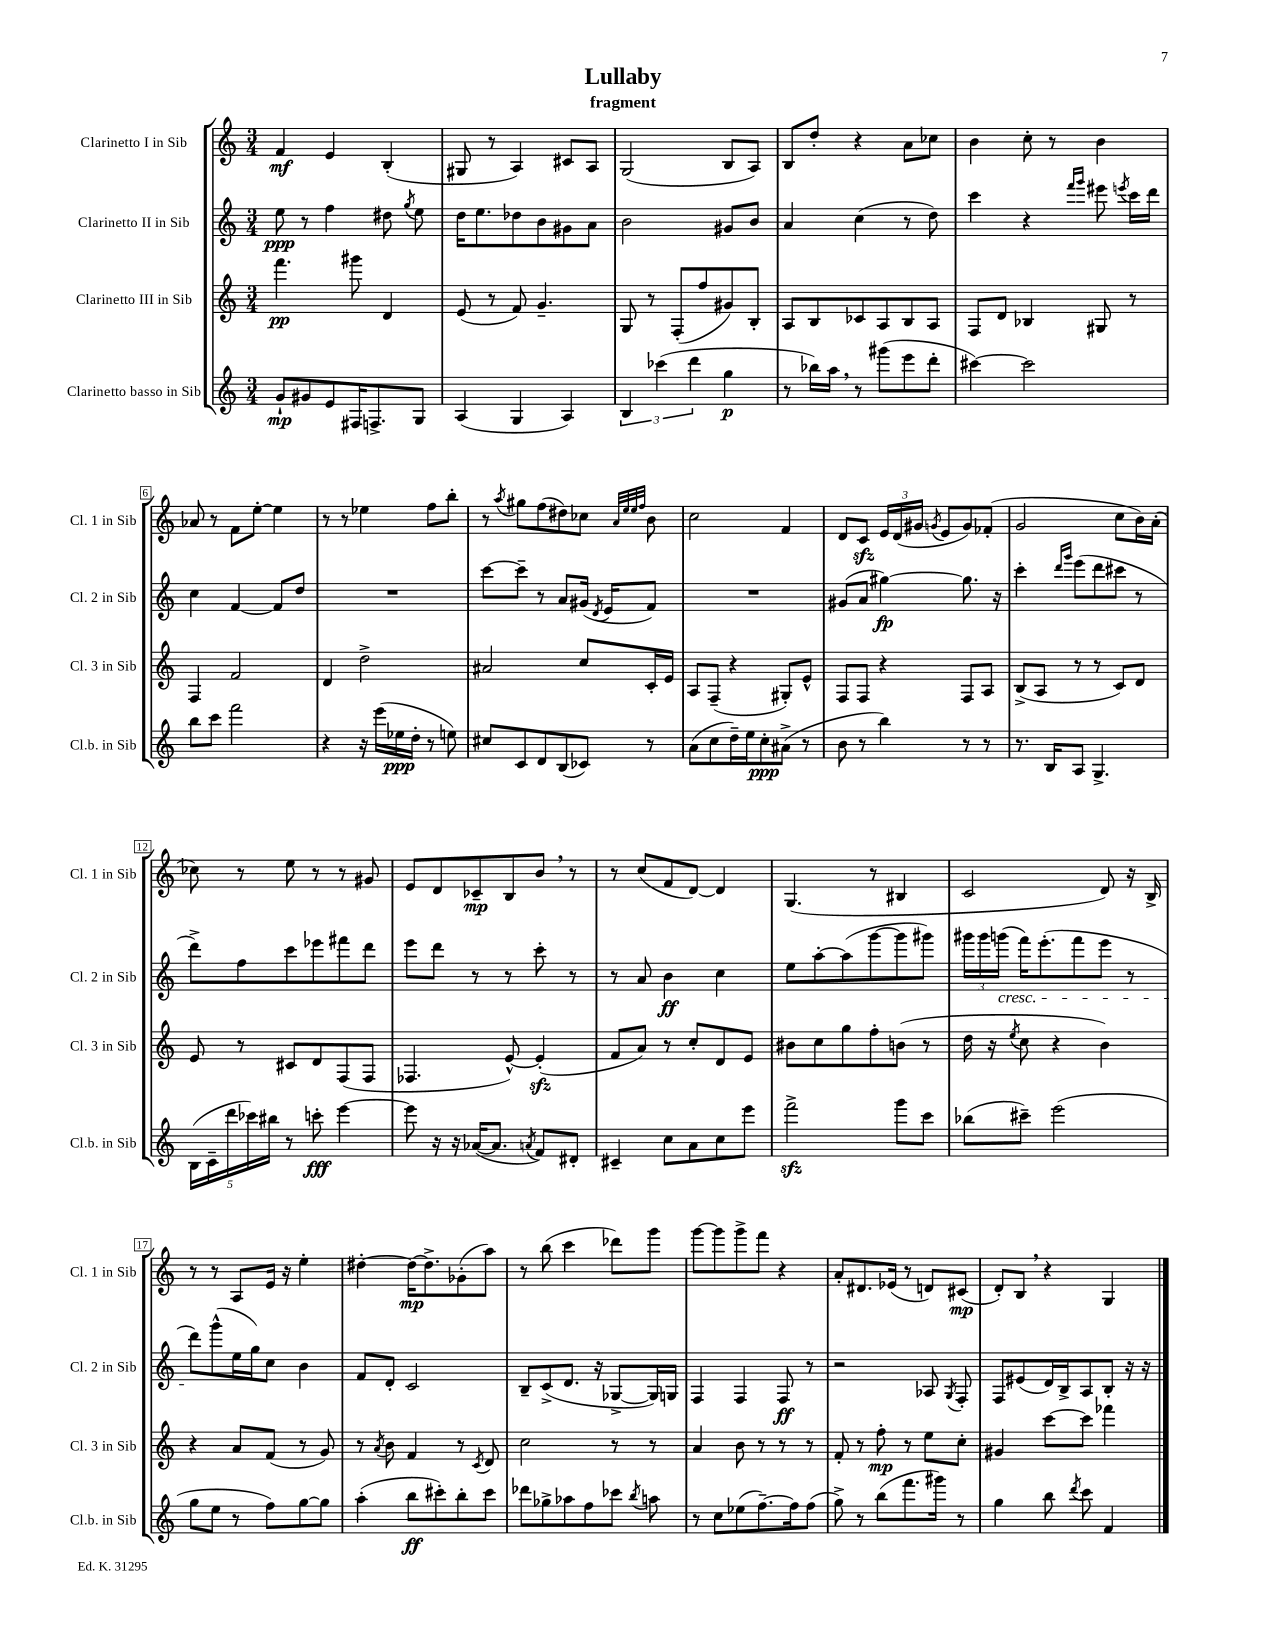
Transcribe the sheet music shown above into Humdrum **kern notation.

**kern	**kern	**kern	**kern
*staff4	*staff3	*staff2	*staff1
*clefG2	*clefG2	*clefG2	*clefG2
*k[]	*k[]	*k[]	*k[]
*M3/4	*M3/4	*M3/4	*M3/4
8g`/L	4.fff\	8ee\	4f/
8g#/	.	8r	.
8e/	.	4ff\	4e/
16F#/K	8ggg#\	.	.
8.F^/	.	.	.
.	4d/	8dd#\	(4B'/
.	.	8qgg/	.
8G/J	.	8ee\	.
=	=	=	=
(4A/	(8e/	16dd\LK	8G#/
.	.	8.ee\	.
.	8r	.	8r
4G/	8f/)	8dd-\	4A/)
.	4.g~/	8b\	.
4A/)	.	8g#\	8c#/L
.	.	8a\J	8A/J
=	=	=	=
6B/	8G/	2b\	(2G/
.	8r	.	.
(6ccc-\	.	.	.
.	(8F'/L	.	.
6ddd\	.	.	.
.	8ff/	.	.
4gg\	8g#/)	8g#/L	8B/L
.	8B'/J	8b/J	8A/J)
=	=	=	=
8r	8A/L	4a/	8B/L
16bb-\LL)	8B/	.	8dd'/J
16aa\JJ	.	.	.
8r	8c-/	(4cc\	4r
(8ggg#\L	8A/	.	.
8eee\	8B/	8r	8a\L
8ddd'\J	8A/J	8dd\)	8cc-\J
=	=	=	=
[4ccc#\)	8F/L	4ccc\	4b\
.	8d/J	.	.
2ccc#\]	4B-/	4r	8cc'\
.	.	.	8r
.	.	16qqfff/LL	.
.	.	16qqggg/JJ	.
.	8G#/	8eee#\	4b\
.	.	8qeee/	.
.	8r	16ccc\LL	.
.	.	16ddd\JJ	.
=	=	=	=
8bb\L	4F/	4cc\	8a-/
8ccc\J	.	.	8r
2fff\	2f/	[4f/	8f\L
.	.	.	[8ee'\J
.	.	8f/]L	4ee\]
.	.	8dd/J	.
=	=	=	=
4r	4d/	2.r	8r
.	.	.	8r
16r	2dd^\	.	4ee-\
(16eee\LL	.	.	.
16ee-\	.	.	.
16dd'\JJ	.	.	.
8r	.	.	8ff\L
8ee\)	.	.	8bb'\J
=	=	=	=
8cc#/L	2a#/	[8ccc\L	8r
.	.	.	8qaa/
8c/	.	8ccc~\]J	8gg#\L
8d/	.	8r	(8ff\
(8B/	.	8a/L	8dd#\)
8c-/J)	8cc/L	(16g#/Jk	8cc-\J
.	.	8qd/	.
.	.	16e/LK	.
.	.	.	32qqa/LLL
.	.	.	32qqee/
.	.	.	32qqee/
.	.	.	32qqff/JJJ
8r	16c'/L	8f/J)	8b\
.	16e/JJ	.	.
=	=	=	=
(8a\L	8A/L	2.r	2cc\
8cc\	(8F~/J	.	.
16dd~\L)	4r	.	.
16ee\J	.	.	.
8cc'\	.	.	.
(8a#^\J	8G#'/L)	.	4f/
8r	8e^^/J	.	.
=	=	=	=
8b\	8F/L	(8g#/L	8d/L
8r	8F/J	8a/J	8c/J
4bb\)	4r	[4gg#\)	24e/LL
.	.	.	(24d/
.	.	.	24g#/JJ
.	.	.	8qg/
.	.	.	8e/L
8r	8F/L	8.gg#\]	8g/)
8r	8A/J	.	(8f-'/J
.	.	16r	.
=	=	=	=
8.r	(8B^/L	4ccc'\	2g/
.	8A/J	.	.
16B/LK	.	.	.
.	.	16qqddd/LL	.
.	.	16qqggg/JJ	.
8A/J	8r	(8eee\L	.
4.G^/	8r	8ddd\	.
.	8c/L)	8ccc#\J	8cc\L
.	8d/J	8r	16b\L)
.	.	.	(16a'\JJ
=	=	=	=
(20B\LL	8e/	8ddd^\L)	8cc-\)
20c~\	.	.	.
20ddd\	.	.	.
.	8r	8ff\	8r
20ccc-\)	.	.	.
20bb#\JJ	.	.	.
8r	8c#/L	8ccc\	8ee\
8ccc'\	8d/	8eee-\	8r
[4eee\	(8F/	8fff#\	8r
.	8F/J	8ddd\J	8g#/
=	=	=	=
8eee\]	4.F-/	8eee\L	8e/L
16r	.	8ddd\J	8d/
16r	.	.	.
([16a-/LK	.	8r	8c-~/
8.a-/]J	.	.	.
.	[8e^^/)	8r	8B/
8qa/	.	.	.
8f/L)	(4e'/]	8ccc'\	8b/J
8d#'/J	.	8r	8r
=	=	=	=
4c#~/	8f/L	8r	8r
.	8a/J)	8a/	(8cc/L
8cc\L	8r	4b\	8f/
8a\	8cc'/L	.	[8d/J)
8cc\	8d/	4cc\	4d/]
8eee\J	8e/J	.	.
=	=	=	=
2fff^\	8b#\L	8ee\L	(4.G/
.	8cc\	[8aa'\	.
.	8gg\	(8aa\]	.
.	8ff'\	[8ggg\	8r
8ggg\L	(8b\J	8ggg\]	4B#/
8ccc\J	8r	8ggg#\J)	.
=	=	=	=
(8bb-\L	16dd\	24ggg#\LL	2c/
.	.	24ggg#\	.
.	16r	.	.
.	.	(24ggg\JJ	.
.	8qee/	.	.
8ccc#~\J)	8cc\	16fff\LK)	.
.	.	(8.eee'\	.
(2eee\	4r	.	.
.	.	8fff\	.
.	4b\)	8eee\J	8d/)
.	.	8r	16r
.	.	.	16B^/
=	=	=	=
8gg\L	4r	8ddd\L)	8r
8ee\J	.	(8ggg^^\	8r
8r	8a/L	16ee\L	8A/L
.	.	16gg\J)	.
8ff\L)	(8f/J	8cc\J	16e/Jk
.	.	.	16r
[8gg\	8r	4b\	4ee'\
8gg\]J	8g/)	.	.
=	=	=	=
(4aa'\	8r	8f/L	[4dd#'\
.	8qa/	.	.
.	8b\	8d'/J	.
8bb\L	4f/	2c/	16dd#\_LK
.	.	.	8.dd#^\]
8ccc#'\)	.	.	.
8bb'\	8r	.	(8g-'\
.	8qc/	.	.
8ccc#\J	8d/	.	8aa\J)
=	=	=	=
8ddd-\L	2cc\	8B~/L	8r
8gg-^\	.	(8c^/	(8bb\
8aa-\	.	8.d/J	4ccc\
8ff\	.	.	.
.	.	16r	.
8ccc-\J	8r	[8G-^/L	8ddd-\L)
8qbb/	.	.	.
8aa\	8r	16G-/]L)	8ggg\J
.	.	16G/JJ	.
=	=	=	=
8r	4a/	4F/	[8ggg\L
8cc\L	.	.	8ggg\]
(8ee-\	8b\	4F/	8ggg^\
[8.ff~\)	8r	.	8fff\J
.	8r	8F/	4r
16ff\]k	.	.	.
(8ff\J	8r	8r	.
=	=	=	=
8gg^\)	8f'/	2r	8a'/L
8r	8r	.	8.d#/
(8bb\L	8ff'\	.	.
.	.	.	(16e-/Jk
8.fff\	8r	.	8r
.	8ee\L	8A-/	8d/L)
16ggg#\Jk)	.	.	.
.	.	8qG/	.
8r	8cc'\J	8F'/	(8c#/J
=	=	=	=
4gg\	4g#/	8F/L	8d'/L)
.	.	(8e#/	8B/J
8bb\	[8ccc\L	16d/L)	4r
.	.	16B^/J	.
8qddd/	.	.	.
8ccc\	8ccc\]J	8A/	.
4f/	4fff-\	8B'/J	4G/
.	.	16r	.
.	.	16r	.
==	==	==	==
*-	*-	*-	*-
